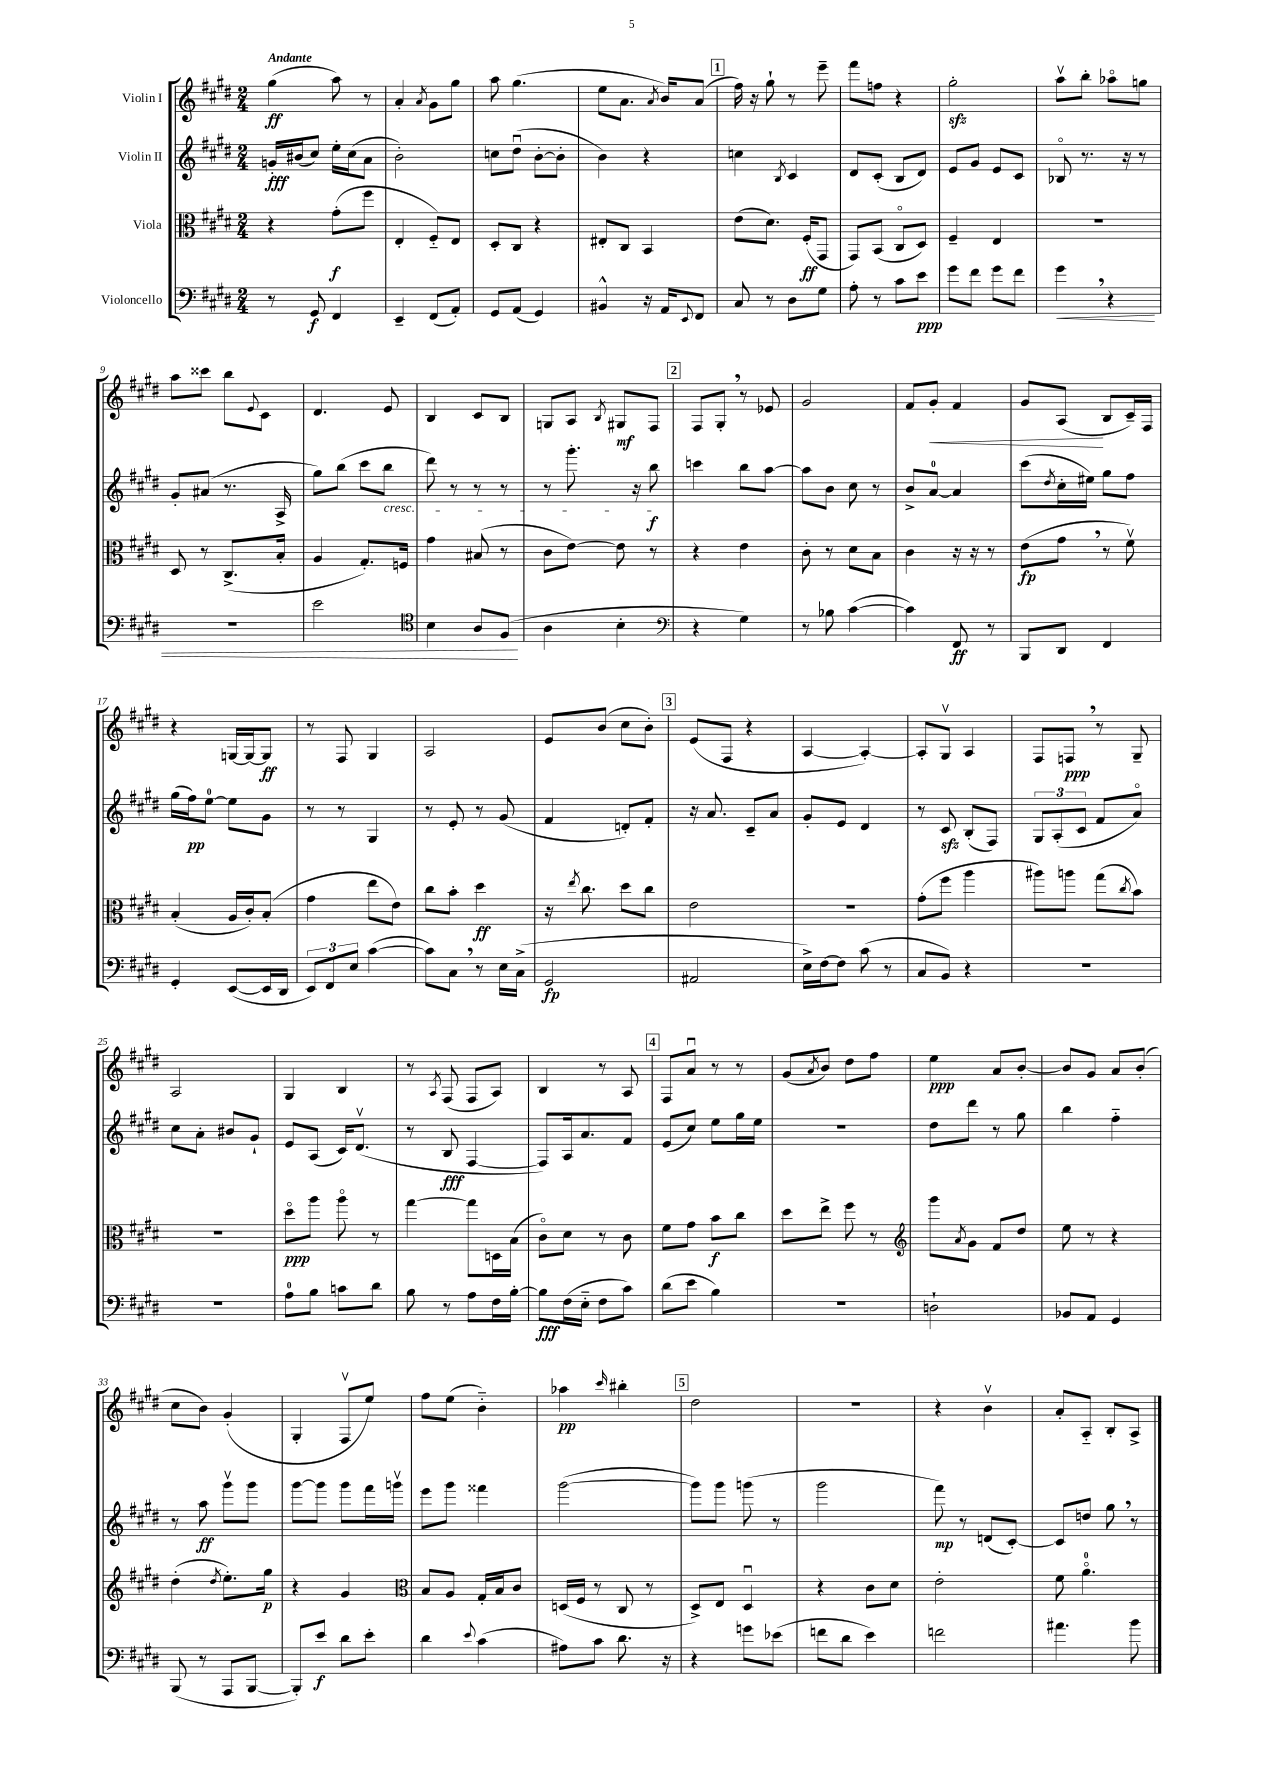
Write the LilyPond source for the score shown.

<<
\new StaffGroup <<
\new Staff = "s0" \with { instrumentName = "Violin I" } {
    \clef treble \key e \major \numericTimeSignature \time 2/4 \tempo "Andante"
    gis''4\ff( a''8) r8 |
    a'4-. \acciaccatura { a'8 } gis'8 gis''8 |
    a''8 gis''4.( |
    e''8 a'8. \acciaccatura { a'8 } b'16) a'8( |
    \mark \markup { \box "1" } fis''16) r16 gis''8-! r8 e'''8-- |
    fis'''8 f''8 r4 |
    gis''2-.\sfz |
    a''8\upbow b''8-. aes''8\flageolet g''8 |
    a''8 cisis'''8 b''8 \appoggiatura { e'8 } cis'8 |
    dis'4. e'8 |
    b4 cis'8 b8 |
    g8 a8 \acciaccatura { b8 } gis8\mf fis8 |
    \mark \markup { \box "2" } fis8 gis8-. \breathe r8 ees'8 |
    gis'2 |
    fis'8 gis'8-.\< fis'4 |
    gis'8 a8\!( b8 cis'16--) fis16 |
    r4 g16~ g16~ g8\ff |
    r8 fis8 gis4 |
    a2 |
    e'8 b'8( cis''8 b'8-.) |
    \mark \markup { \box "3" } e'8( fis8 r4 |
    a4~ a4~-.) |
    a8-. gis8\upbow a4 |
    fis8 f8\ppp \breathe r8 gis8-- |
    a2 |
    gis4 b4 |
    r8 \acciaccatura { a8 } fis8( fis8 a8) |
    b4 r8 a8 |
    \mark \markup { \box "4" } fis8 a'8\downbow r8 r8 |
    gis'8( \acciaccatura { a'8 } b'8) dis''8 fis''8 |
    e''4\ppp a'8 b'8~-. |
    b'8 gis'8 a'8 b'8-.( |
    cis''8 b'8) gis'4-.( |
    gis4-. fis8\upbow e''8) |
    fis''8 e''8( b'4-_) |
    aes''4\pp \grace { cis'''16 } bis''4-. |
    \mark \markup { \box "5" } dis''2 |
    R2 |
    r4 b'4\upbow |
    a'8-. a8-_ b8-. a8-> \bar "|." |
}
\new Staff = "s1" \with { instrumentName = "Violin II" } {
    \clef treble \key e \major \numericTimeSignature \time 2/4
    g'16-.\fff bis'16( cis''8) e''16-. cis''16( a'8 |
    b'2-.) |
    c''8 dis''8\downbow( b'8~-. b'8-. |
    b'4) r4 |
    \mark \markup { \box "1" } c''4 \acciaccatura { b8 } cis'4 |
    dis'8 cis'8-.( b8 dis'8) |
    e'8 gis'8 e'8 cis'8 |
    bes8\flageolet r8. r16 r8 |
    gis'8-. ais'8( r8. a16-> |
    gis''8) b''8( cis'''8 b''8\cresc |
    dis'''8) r8 r8 r8 |
    r8 gis'''8.-. r16 b''8\f\! |
    \mark \markup { \box "2" } c'''4 b''8 a''8~ |
    a''8 b'8 cis''8 r8 |
    b'8-> a'8-0~ a'4 |
    cis'''8( \acciaccatura { dis''8 } cis''16-. eis''16) gis''8 fis''8 |
    gis''16( fis''16\pp) e''8-0~ e''8 gis'8 |
    r8 r8 gis4 |
    r8 e'8-. r8 gis'8( |
    fis'4 d'8-.) fis'8-. |
    \mark \markup { \box "3" } r16 a'8. cis'8-- a'8 |
    gis'8-. e'8 dis'4 |
    r8 cis'8\sfz b8-.( fis8) |
    \tuplet 3/2 { gis8 a8-.( cis'8 } fis'8 a'8\flageolet) |
    cis''8 a'8-. bis'8 gis'8-! |
    e'8 a8( cis'16) dis'8.\upbow( |
    r8 b8\fff fis4~ |
    fis8) a16 a'8. fis'8 |
    \mark \markup { \box "4" } e'8( cis''8) e''8 gis''16 e''16 |
    r2 |
    dis''8 dis'''8 r8 gis''8 |
    b''4 fis''4-_ |
    r8 a''8\ff gis'''8\upbow gis'''8 |
    gis'''8~ gis'''8 gis'''8 fis'''16 g'''16\upbow |
    e'''8 gis'''8 fisis'''4 |
    gis'''2~( |
    \mark \markup { \box "5" } gis'''8) gis'''8 g'''8( r8 |
    gis'''2 |
    fis'''8\mp) r8 d'8( cis'8~-.) |
    cis'8 d''8 gis''8 \breathe r8 \bar "|." |
}
\new Staff = "s2" \with { instrumentName = "Viola" } {
    \clef alto \key e \major \numericTimeSignature \time 2/4
    r4 gis'8-.\f( fis''8 |
    e4-. fis8-_) e8 |
    dis8-. cis8 r4 |
    eis8-. cis8 b,4 |
    \mark \markup { \box "1" } e'8( dis'8.) fis16-.\ff( gis,8 |
    gis,8) b,8( cis8\flageolet dis8) |
    fis4-- e4 |
    R2 |
    dis8 r8 cis8.->( b16-. |
    a4 gis8.-.) f16 |
    gis'4 bis8( r8 |
    cis'8 e'8~) e'8 r8 |
    \mark \markup { \box "2" } r4 e'4 |
    cis'8-. r8 dis'8 b8 |
    cis'4 r16 r16 r8 |
    e'8\fp( gis'8 \breathe r8 fis'8\upbow) |
    b4-.( a16 cis'16-.) b8-.( |
    gis'4 e''8 e'8) |
    cis''8 b'8-. dis''4\ff |
    r16 \acciaccatura { e''8 } cis''8. dis''8 cis''8 |
    \mark \markup { \box "3" } e'2 |
    R2 |
    gis'8-.( fis''8 a''4 |
    ais''8) a''8 gis''8( \acciaccatura { cis''8 } b'8) |
    R2 |
    dis''8\flageolet\ppp a''8 a''8\flageolet r8 |
    gis''4~ gis''8 d16 b16( |
    cis'8\flageolet) dis'8 r8 cis'8 |
    \mark \markup { \box "4" } fis'8 gis'8 b'8\f cis''8 |
    dis''8 e''8-> fis''8 r8 |
    \clef treble gis'''8 \acciaccatura { a'8 } gis'8 fis'8 dis''8 |
    e''8 r8 r4 |
    dis''4-.( \acciaccatura { dis''8 } e''8.-.) gis''16\p |
    r4 gis'4 |
    \clef alto b8 a8 gis16-. b16 cis'8 |
    d16( fis16 r8 cis8 r8 |
    \mark \markup { \box "5" } dis8->) e8 dis4\downbow |
    r4 cis'8 dis'8 |
    e'2-. |
    fis'8 a'4.-0\flageolet \bar "|." |
}
\new Staff = "s3" \with { instrumentName = "Violoncello" } {
    \clef bass \key e \major \numericTimeSignature \time 2/4
    r8 gis,8\f fis,4 |
    e,4-- fis,8( a,8-.) |
    gis,8 a,8( gis,4) |
    bis,4-^ r16 a,16 \appoggiatura { e,8 } fis,8 |
    \mark \markup { \box "1" } cis8 r8 dis8 gis8 |
    a8-. r8 cis'8 e'8\ppp |
    gis'8 fis'8 gis'8 fis'8 |
    gis'4\< \breathe r4 |
    R2 |
    e'2 |
    \clef tenor b4 a8 fis8\!( |
    a4 b4-. |
    \mark \markup { \box "2" } \clef bass r4 gis4) |
    r8 bes8 cis'4~( |
    cis'4) fis,8\ff r8 |
    b,,8 dis,8 fis,4 |
    gis,4-. e,8~( e,16 dis,16 |
    \tuplet 3/2 { e,8) fis,8 e8 } cis'4~( |
    cis'8) cis8 \breathe r8 e16 cis16->( |
    gis,2\fp |
    \mark \markup { \box "3" } ais,2 |
    e16->) fis16~ fis8 cis'8( r8 |
    cis8 b,8) r4 |
    R2 |
    r2 |
    a8-0 b8 c'8 dis'8 |
    b8 r8 a8 fis16 b16~-. |
    b8\fff fis16( e16-_ fis8 cis'8) |
    \mark \markup { \box "4" } dis'8( e'8 b4) |
    r2 |
    d2-! |
    bes,8 a,8 gis,4 |
    b,,8( r8 a,,8 b,,8~ |
    b,,8-.) e'8\f dis'8 e'8-. |
    dis'4 \appoggiatura { e'8 } cis'4( |
    ais8) cis'8 dis'8. r16 |
    \mark \markup { \box "5" } r4 g'8 ees'8( |
    f'8 dis'8 e'4) |
    f'2 |
    ais'4. b'8 \bar "|." |
}
>>
>>
